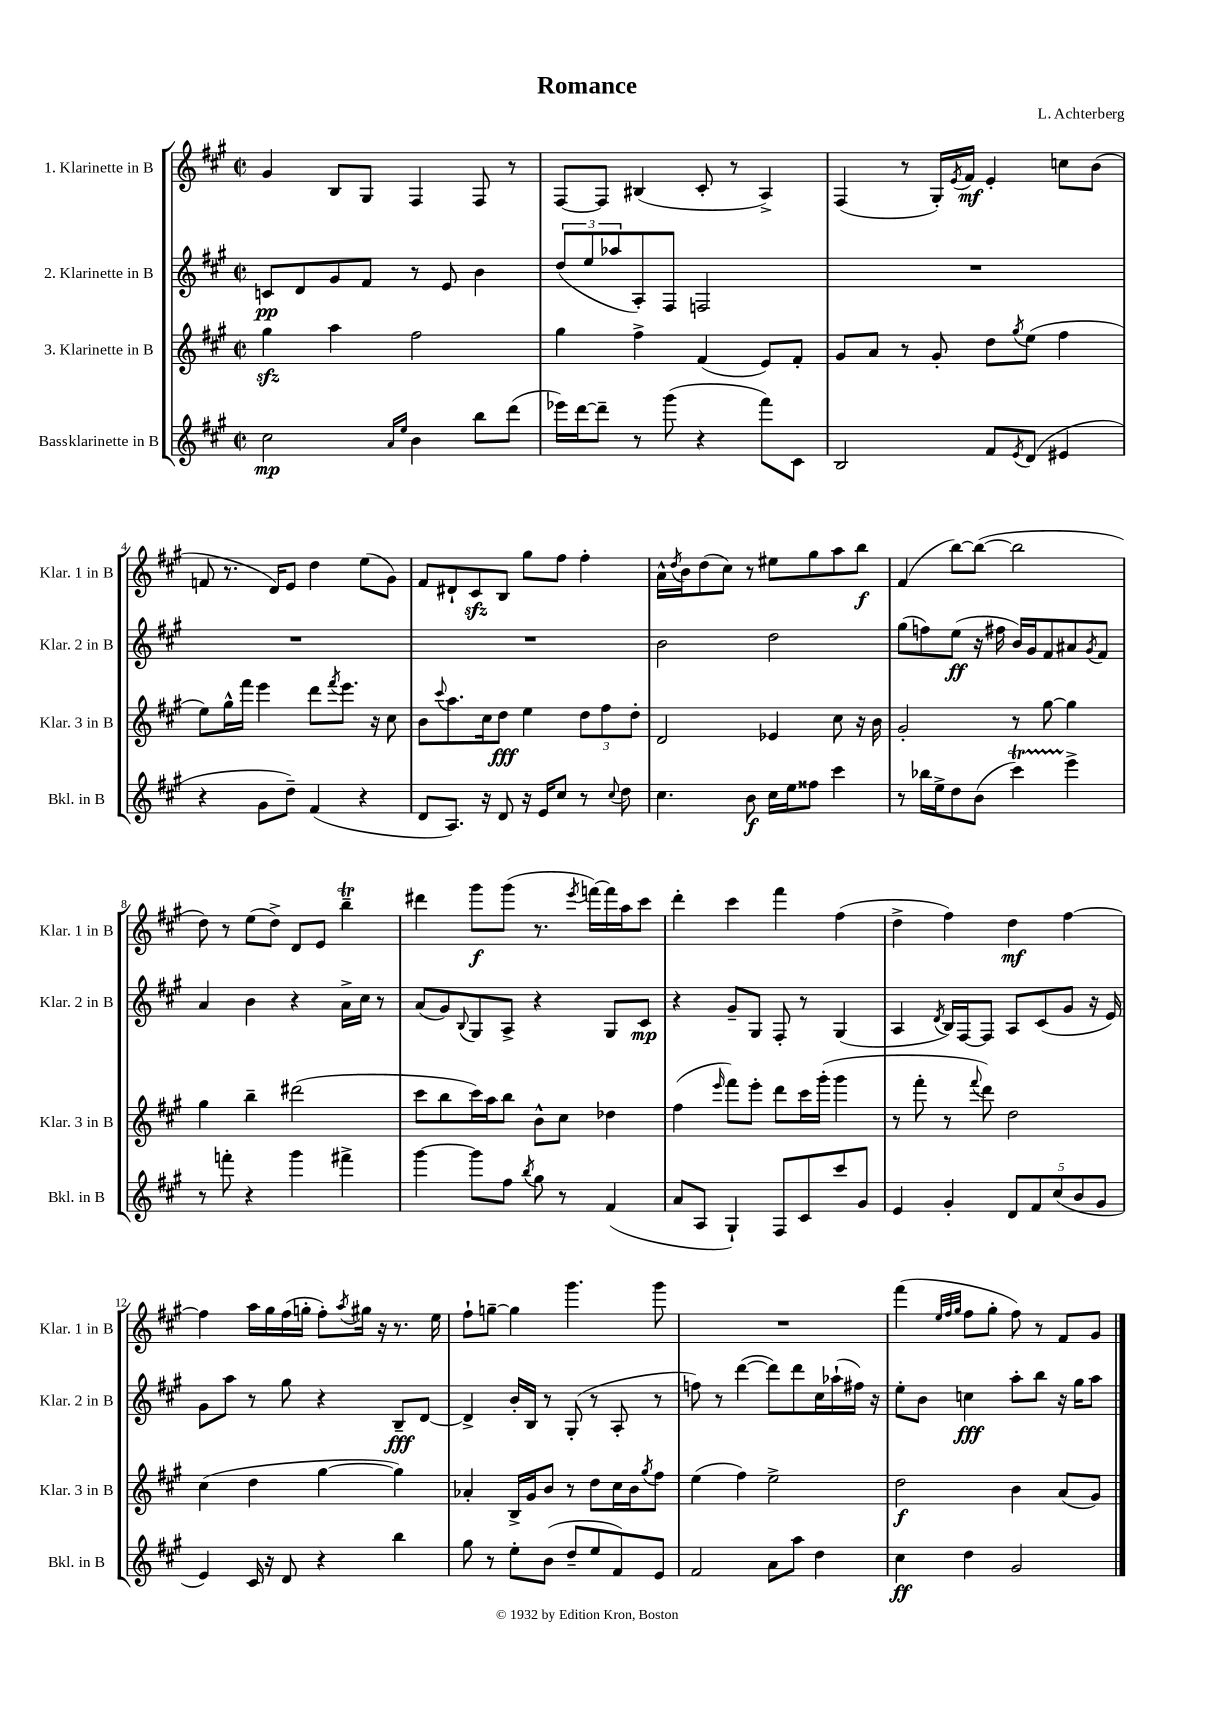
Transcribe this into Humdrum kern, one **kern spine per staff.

**kern	**kern	**kern	**kern
*staff4	*staff3	*staff2	*staff1
*clefG2	*clefG2	*clefG2	*clefG2
*k[f#c#g#]	*k[f#c#g#]	*k[f#c#g#]	*k[f#c#g#]
*M2/2	*M2/2	*M2/2	*M2/2
*met(c|)	*met(c|)	*met(c|)	*met(c|)
2cc#	4gg#	8c	4g#
.	.	8d	.
.	4aa	8g#	8B
.	.	8f#	8G#
16qqa	.	.	.
16qqee	.	.	.
4b	2ff#	8r	4F#
.	.	8e	.
8bb	.	4b	8F#
(8ddd	.	.	8r
=	=	=	=
16eee-)	4gg#	(12dd	[8F#
[16ddd	.	.	.
.	.	12ee	.
8ddd~]	.	.	8F#]
.	.	12aa-	.
8r	4ff#^	8A')	(4B#
(8ggg#	.	8F#	.
4r	(4f#	2F	8c#'
.	.	.	8r
8fff#)	8e)	.	4A^)
8c#	8f#'	.	.
=	=	=	=
2B	8g#	1r	(4F#
.	8a	.	.
.	8r	.	8r
.	8g#'	.	16G#')
.	.	.	8qe
.	.	.	16f#
8f#	8dd	.	4e'
8qe	8qgg#	.	.
(8d	(8ee	.	.
4e#	4ff#	.	8cc
.	.	.	(8b
=	=	=	=
4r	8ee)	1r	8f
.	16gg#^^	.	8.r
.	16fff#	.	.
8g#	4eee	.	.
.	.	.	16d)
8dd~)	.	.	8e
(4f#	8ddd	.	4dd
.	8qfff#	.	.
.	8.eee	.	.
4r	.	.	(8ee
.	16r	.	.
.	8cc#	.	8g#)
=	=	=	=
8d	8b	1r	8f#
.	8qqccc#	.	.
8.A)	8.aa	.	8d#`
.	.	.	8c#
16r	16cc#	.	.
8d	8dd	.	8B
16r	4ee	.	8gg#
16e	.	.	.
8cc#	.	.	8ff#
8r	12dd	.	4ff#'
.	12ff#	.	.
8qqcc#	.	.	.
8dd	.	.	.
.	12dd'	.	.
=	=	=	=
4.cc#	2d	2b	16a^^
.	.	.	8qdd
.	.	.	16b
.	.	.	(8dd
.	.	.	8cc#)
8b	.	.	8r
16cc#	4e-	2dd	8ee#
16ee	.	.	.
8ff##	.	.	8gg#
4ccc#	8cc#	.	8aa
.	16r	.	8bb
.	16b	.	.
=	=	=	=
8r	2g#'	(8gg#	(4f#
16bb-	.	8ff)	.
16ee^	.	.	.
8dd	.	(8ee	[8bb)
(8b	.	16r	(8bb_
.	.	16ff#	.
4ccc#)	8r	16b)	2bb]
.	.	16g#	.
.	[8gg#	8f#	.
4eee^	4gg#]	8a#	.
.	.	8qg#	.
.	.	8f#	.
=	=	=	=
8r	4gg#	4a	8dd)
8fff'	.	.	8r
4r	4bb~	4b	(8ee
.	.	.	8dd^)
4ggg#	(2ddd#	4r	8d
.	.	.	8e
4fff#^	.	16a^	4bb~
.	.	16cc#	.
.	.	8r	.
=	=	=	=
[4ggg#	8ccc#	(8a	4ddd#
.	8bb	8g#)	.
.	.	8qqB	.
8ggg#]	16ccc#)	8G#	8ggg#
.	16aa	.	.
8ff#	8bb	8A^	(8ggg#
8qbb	.	.	.
8gg#	8b^^	4r	8.r
8r	8cc#	.	.
.	.	.	8qeee
.	.	.	[16fff)
(4f#	4dd-	8G#	16fff]
.	.	.	16aa
.	.	8c#	8ccc#
=	=	=	=
8a	(4ff#	4r	4ddd'
8A	.	.	.
.	16qqeee	.	.
4G#`)	8fff#)	8g#~	4ccc#
.	8eee'	8G#	.
8F#	8ddd	8F#'	4fff#
8c#	16ccc#	8r	.
.	(16ggg#'	.	.
8ccc#	4ggg#	(4G#	(4ff#
8g#	.	.	.
=	=	=	=
4e	8r	4A	4dd^
.	8fff#'	.	.
.	.	8qd	.
4g#'	8r	16B)	4ff#)
.	.	[16F#	.
.	8qqfff#	.	.
.	8ddd)	8F#]	.
10d	2dd	8A	4dd
10f#	.	.	.
.	.	(8c#	.
(10cc#	.	.	.
.	.	8g#	[4ff#
10b	.	.	.
.	.	16r	.
10g#	.	.	.
.	.	16e)	.
=	=	=	=
4e)	(4cc#	8g#	4ff#]
.	.	8aa	.
16c#	4dd	8r	16aa
16r	.	.	16gg#
8d	.	8gg#	(16ff#
.	.	.	16gg'
4r	[4gg#	4r	8ff#')
.	.	.	8qaa
.	.	.	16gg#
.	.	.	16r
4bb	4gg#])	8B~	8.r
.	.	[8d	.
.	.	.	16ee
=	=	=	=
8gg#	4a-'	4d^]	8ff#`
8r	.	.	[8gg~
8ee'	16B^	16b'	4gg]
.	16g#	16B	.
(8b	8b	8r	.
8dd~	8r	(8G#'	4.ggg#
8ee	8dd	8r	.
8f#)	16cc#	8A'	.
.	16b	.	.
.	8qgg#	.	.
8e	8ff#	8r	8ggg#
=	=	=	=
2f#	(4ee	8ff)	1r
.	.	8r	.
.	4ff#)	([4ddd	.
8a	2ee^	8ddd])	.
8aa	.	8ddd	.
4dd	.	16cc#	.
.	.	(16aa-`	.
.	.	16ff#)	.
.	.	16r	.
=	=	=	=
4cc#	2dd	8ee'	(4fff#
.	.	8b	.
.	.	.	32qqee
.	.	.	32qqff#
.	.	.	32qqgg#
4dd	.	4cc	8ff#
.	.	.	8gg#'
2g#	4b	8aa'	8ff#)
.	.	8bb	8r
.	(8a	16r	8f#
.	.	16gg#	.
.	8g#)	8aa	8g#
==	==	==	==
*-	*-	*-	*-
